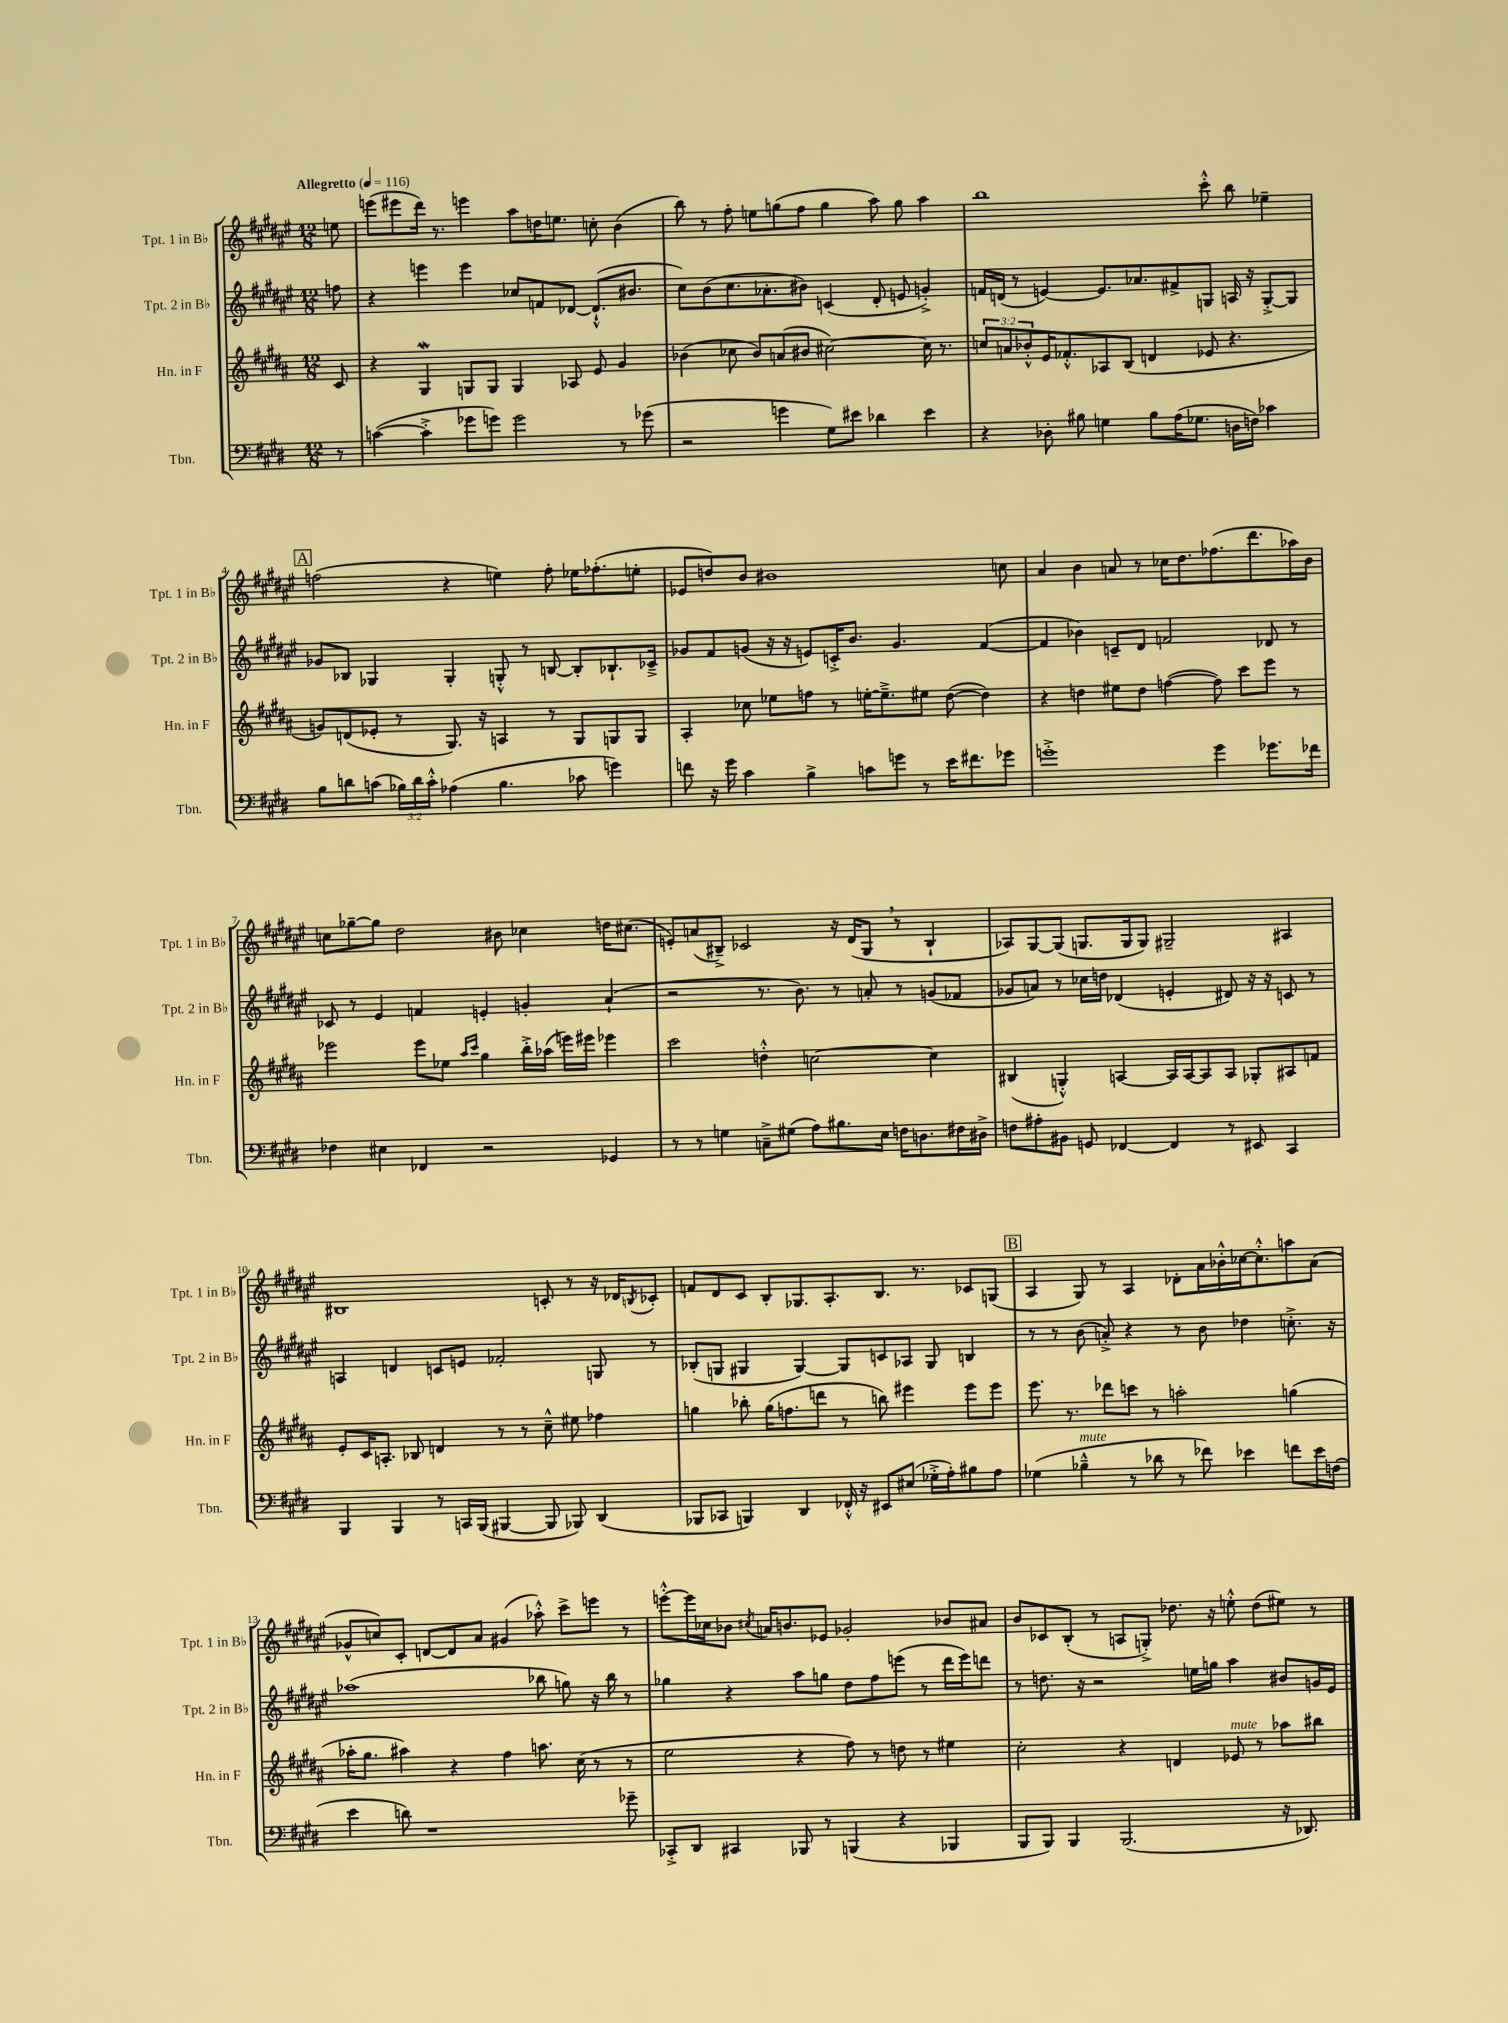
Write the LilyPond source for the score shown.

<<
\new StaffGroup <<
\new Staff = "s0" \with { instrumentName = "Tpt. 1 in Bb" shortInstrumentName = "Tpt. 1 in Bb" } {
    \clef treble \key fis \major \numericTimeSignature \time 12/8 \partial 8 \tempo "Allegretto" 4 = 116
    e''8 |
    e'''8( eis'''8 dis'''16) r8. e'''4 ais''8 d''16 e''8. c''8-. b'4( |
    b''8) r8 fis''8-. e''8 g''8( fis''8 g''4 ais''8) g''8 ais''4 |
    b''1 cis'''8-.-^ b''8 ees''4-- |
    \mark \markup { \box "A" } f''2( r4 e''4) f''8-. ees''16 fes''8.-.( e''8-. |
    ees'8 d''8) b'8 bis'1 c''8 |
    ais'4 b'4 a'8 r8 ces''16 dis''8. fes''8.( dis'''8. aes''16) b'16 |
    c''8 ges''8~-- ges''8 dis''2 bis'8 ces''4 d''16 cis''8.( |
    e'8-.) a'8( bis8--->) ces'2 r16 dis'16( gis8 \breathe r8 bis4-! |
    aes8) gis8~ gis8( g8. g16 g8) gis2-- ais4 |
    bis1 c'8-. r8 r16 des'16 \acciaccatura { b8 } ces'8-. |
    f'8 dis'8 cis'8 b8-. ges8. ais8.-. b8. r8. ces'8 g8( |
    \mark \markup { \box "B" } ais4 gis8) r8 ais4 des'8-. ais'16 bes'16-.-^ ces''16~ ces''8.-.-^ a''8 ais'8( |
    ges'8-^ c''8) cis'8-. d'8~ d'8 ais'8 gis'4( aes''8-.-^) cis'''8-> e'''8 r8 |
    e'''8~-.-^ e'''16 ces''16 bes'8 \acciaccatura { cis''8 } a'16 b'8. ees'8 ges'2-. bes'8 ais'8 |
    b'8 ces'8 b8-.( r8 a8 g8-.->) des''8. r16 e''8-.-^ des''8( eis''8) r8 \bar "|." |
}
\new Staff = "s1" \with { instrumentName = "Tpt. 2 in Bb" shortInstrumentName = "Tpt. 2 in Bb" } {
    \clef treble \key fis \major \numericTimeSignature \time 12/8 \partial 8
    f''8 |
    r4 e'''4 e'''4 ces''8 f'8 des'8~ des'8.-!-^( bis'8. |
    cis''8) b'8( cis''8. aes'8.-. bis'8) c'4( dis'8-. e'8 g'4-.->) |
    f'16 d'16( r8 e'4~) e'8. aes'8. fis'8-> g8 a16 r16 g8~-.-> g8 |
    \mark \markup { \box "A" } ges'8 bes8 ges4 ges4-. g8-.-^ r8 b8~ b8-. bes8.-! ces'16---> |
    ges'8 fis'8 g'8( r16 r16 e'8) c'16-.-> b'8. g'4. fis'4~( |
    fis'4 bes'4) c'8-- dis'8 f'2 des'8 r8 |
    ces'8 r8 eis'4 f'4 e'4-. g'4-. ais'4-!( |
    r2 r8. b'8.) r8 a'8-. r8 g'8( fes'8 |
    ges'8 a'8) r8 ces''16 d''16 des'4( e'4-. dis'8) r16 r16 c'8 r8 |
    a4 d'4 c'8 e'8 fes'2-. g8 r8 |
    bes8-.( g8 gis4 gis4~) gis8 c'8 aes8 gis8 b4 |
    \mark \markup { \box "B" } r8 r8 b'8( a'8-.->) r4 r8 b'8 des''4 c''8.-.-> r16 |
    aes''1( bes''8 g''8) r16 bes''16 r8 |
    ges''4 r4 ais''8 g''8 dis''8 fis''8 e'''8( r8 dis'''16 e'''16) d'''8 |
    r8 d''8. r16 r2 e''16 g''16 ais''4 bis'8 g'16 eis'16 \bar "|." |
}
\new Staff = "s2" \with { instrumentName = "Hn. in F" shortInstrumentName = "Hn. in F" } {
    \clef treble \key b \major \numericTimeSignature \time 12/8 \override Staff.TupletNumber.text = #tuplet-number::calc-fraction-text \partial 8
    cis'8 |
    r4 gis4\mordent g8 g8 g4 aes8 e'8 gis'4 |
    bes'4( ces''8 bes'8) a'8( bis'8 cis''2~) cis''16 r8. |
    \tuplet 3/2 { c''8 a'8 bes'8-.-^ } e'16 fes'8.-.-^ aes8 b8( d'4 ees'8 r4. |
    \mark \markup { \box "A" } g'8) d'8( ees'8-. r8 gis8.) r16 a4 r8 gis8 g8 g8 |
    ais4-. ces''8 ees''8 f''8 r8 e''16~-. e''8.---> eis''8 dis''8~( dis''4) |
    r4 d''4 eis''8 d''8 f''4~( f''8) cis'''8 e'''8 r8 |
    ees'''2 ees'''8 ees''8 \grace { ais''16 cis'''16 } gis''4 b''16-.-> aes''16( e'''16) eis'''16 ees'''4 |
    cis'''2 d''4-.-^ c''2~ c''4 |
    bis4( g4-.-^) a4~ a16 a16~ a8 a8 ges8-. ais8 f'8 |
    e'8-. cis'16 a8.-. bes8 d'4 r8 r8 cis''8---^ eis''8 fes''4 |
    g''4 bes''8-. g''16( f''8. d'''8 r8 b''8) eis'''4 eis'''8 eis'''8 |
    \mark \markup { \box "B" } e'''8. r8. des'''8 c'''8 r8 a''2-. g''4( |
    aes''16-. gis''8. ais''4) r4 fis''4 a''8. cis''16( r8 r8 |
    e''2 r4 fis''8) r8 d''8 r8 eis''4 |
    cis''2-. r4 d'4 ees'8^\markup { \italic "mute" } r8 aes''8 bis''8 \bar "|." |
}
\new Staff = "s3" \with { instrumentName = "Tbn." shortInstrumentName = "Tbn." } {
    \clef bass \key e \major \numericTimeSignature \time 12/8 \override Staff.TupletNumber.text = #tuplet-number::calc-fraction-text \partial 8
    r8 |
    c'4~( c'4-.-> ges'8 g'8) g'2 r8 ges'8( |
    r2 g'4 gis8) eis'8 des'4 eis'4 |
    r4 des8-. bis8 g4 bis8 a16( ges8. d16 f16) ces'4 |
    \mark \markup { \box "A" } b8 d'8 c'8( \tuplet 3/2 { bes16) d'16 c'16-.-^ } aes4( bes4. ces'8 g'4) |
    f'8 r16 gis'16 cis'4 b4-> c'8 g'8 r8 e'16 fis'8. ges'8 |
    g'1-.-> g'4 ges'8. fes'16 |
    fes4 eis4 fes,4 r2 ges,4 |
    r8 r8 g4 c8---> gis8( a8) bis8. e16 f16 d8. fis16 dis16-> |
    f8 ais8-. bis,8 g,8 fes,4~ fes,4 r8 eis,8 cis,4 |
    b,,4 b,,4 r8 c,16 b,,16( bis,,4~ bis,,8 bes,,8) dis,4( |
    bes,,8 ces,8 b,,4) dis,4 fes,16-.-^ r16 eis,8 eis8( ges16-.-> a16-.) bis8 a8 |
    \mark \markup { \box "B" } ges4( bes4---^^\markup { \italic "mute" } r8 des'8 r8 fes'8) ees'4 f'8 ees'16 f16( |
    e'4 d'8) r1 ges'8-- |
    ces,8-.-> dis,8 cis,4 bes,,8 r8 b,,4( r4 bes,,4 |
    b,,8 b,,8) b,,4 b,,2.( r16 des,8.) \bar "|." |
}
>>
>>
